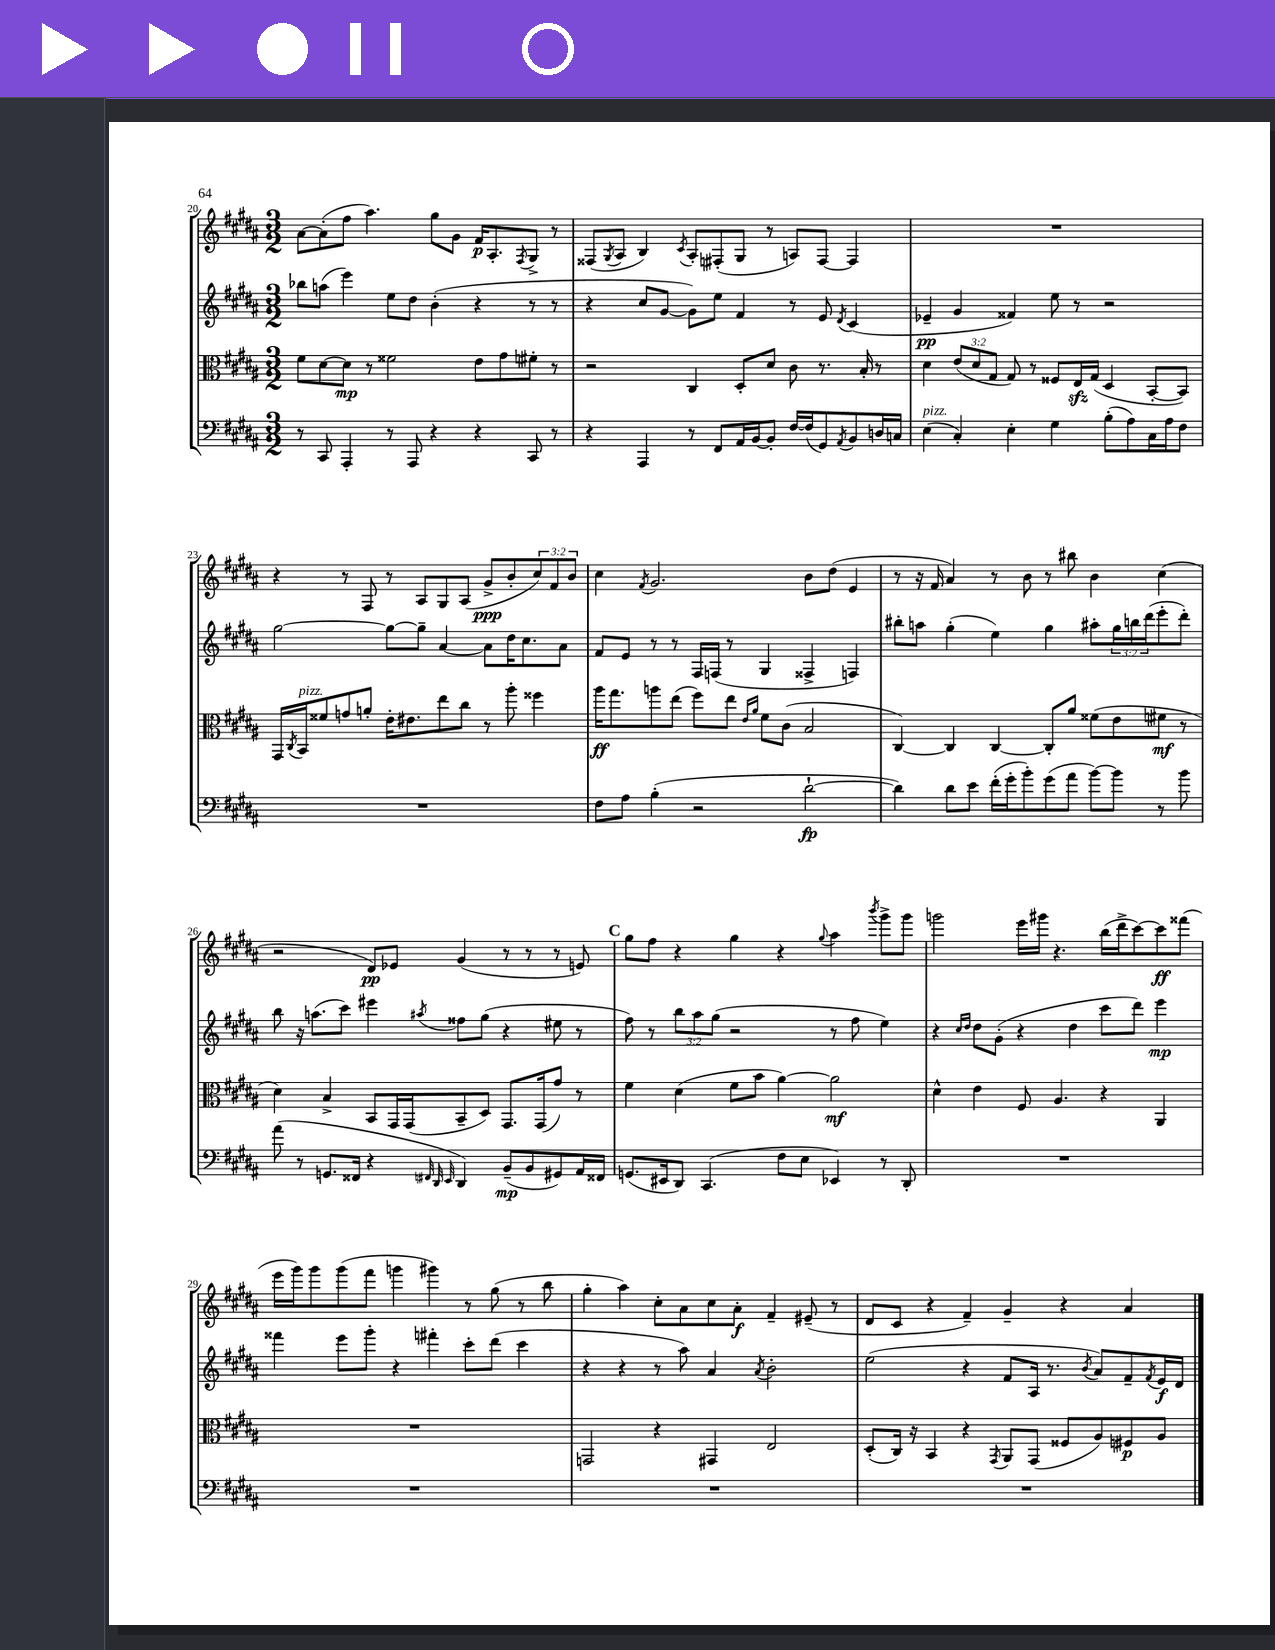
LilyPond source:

<<
\new StaffGroup <<
\new Staff = "s0" {
    \clef treble \key b \major \numericTimeSignature \time 3/2 \override Staff.TupletNumber.text = #tuplet-number::calc-fraction-text
    ais'8~ ais'8-.( fis''8 ais''4.) gis''8 gis'8 fis'16\p ais8.-. \acciaccatura { fis8 } gis8-> r8 |
    fisis8( \acciaccatura { gis8 } ais8 b4) \acciaccatura { cis'8 } ais8-. fis8-.( gis8 r8 a8) fis8~ fis4 |
    R1. |
    r4 r8 fis8 r8 ais8 gis8 ais8( gis'8->\ppp b'8-. \tuplet 3/2 { cis''8) fis'8 b'8 } |
    cis''4 \acciaccatura { fis'8 } gis'2. b'8 dis''8( e'4 |
    r8 r16 fis'16 ais'4) r8 b'8 r8 bis''8 b'4 cis''4( |
    r2 dis'8\pp) ees'8 gis'4( r8 r8 r8 e'8) |
    \mark \markup { \bold "C" } gis''8 fis''8 r4 gis''4 r4 \appoggiatura { gis''8 } ais''4 \acciaccatura { b'''8 } gis'''8-> gis'''8 |
    g'''2 e'''16 gis'''16 r4. b''16( dis'''16-> cis'''8~) cis'''8\ff fisis'''8( |
    e'''16 gis'''16) gis'''8 gis'''8( fis'''8 g'''4 gis'''4) r8 gis''8( r8 b''8 |
    gis''4-. ais''4) cis''8-. ais'8 cis''8 ais'8-.\f fis'4-- eis'8--( r8 |
    dis'8 cis'8 r4 fis'4--) gis'4-- r4 ais'4 \bar "|." |
}
\new Staff = "s1" {
    \clef treble \key b \major \numericTimeSignature \time 3/2 \override Staff.TupletNumber.text = #tuplet-number::calc-fraction-text
    bes''8 a''8( e'''4) e''8 dis''8 b'4-.( r4 r8 r8 |
    r4 cis''8 gis'8~ gis'8) e''8 fis'4 r8 e'8 \acciaccatura { dis'8 } cis'4( |
    ees'4--\pp gis'4 fisis'4) e''8 r8 r2 |
    gis''2~ gis''8~ gis''8-- ais'4~ ais'8 dis''16 cis''8. ais'8 |
    fis'8 e'8 r8 r8 fis16 f16( r8 gis4 fisis4-> f4) |
    bis''8-. a''8 gis''4-.( e''4) gis''4 ais''8-. \tuplet 3/2 { gis''16 b''16 dis'''16( } e'''8-. dis'''8-.) |
    b''8 r16 a''8.( cis'''8) eis'''4 \acciaccatura { ais''8 } fisis''8 gis''8( r4 eis''8 r8 |
    \mark \markup { \bold "C" } fis''8) r8 \tuplet 3/2 { b''8 ais''8 gis''8( } r2 r8 fis''8 e''4) |
    r4 \grace { cis''16 dis''16 } dis''8 gis'8-.( r4 dis''4 cis'''8 dis'''8) e'''4\mp |
    fisis'''4 e'''8 gis'''8-. r4 fis'''4-. cis'''8-. dis'''8( cis'''4 |
    r4 r4 r8 ais''8) ais'4 \acciaccatura { ais'8 } b'2-. |
    e''2( r4 fis'8 ais16 r8. \acciaccatura { b'8 } ais'8) fis'8-- \acciaccatura { fis'8 } e'16\f dis'16 \bar "|." |
}
\new Staff = "s2" {
    \clef alto \key b \major \numericTimeSignature \time 3/2 \override Staff.TupletNumber.text = #tuplet-number::calc-fraction-text
    fis'8 dis'8~ dis'8\mp r8 fisis'2 e'8 gis'8 fis'8-. r8 |
    r2 cis4 dis8-. dis'8 cis'8 r8. b16-. r8 |
    dis'4 \tuplet 3/2 { e'8( dis'8 gis8 } gis8) r8 fisis8 e16\sfz gis16( dis4 b,8~-. b,8) |
    gis,16 \acciaccatura { cis8 } b,16^\markup { \italic "pizz." } fisis'8 g'8 a'8-. e'16-. eis'8. e''8 cis''8 r8 ais''8-. fisis''4 |
    ais''16\ff gis''8. a''8 e''8( fis''8) e''8 \grace { e'16 ais'16 } fis'8 cis'8( b2 |
    cis4~) cis4 cis4~ cis8-. ais'8 fisis'8( e'8 fis'8\mf r8 |
    dis'4) b4-> b,8 gis,16 gis,16( b,8-- dis8) gis,8. gis,16( gis'8) r8 |
    \mark \markup { \bold "C" } fis'4 dis'4( fis'8 b'8 ais'4~) ais'2\mf |
    dis'4-^ e'4 fis8 ais4. r4 ais,4 |
    R1. |
    g,2 r4 gis,4 e2 |
    dis8-.( cis16) r16 b,4 r4 \acciaccatura { gis,8 } ais,8 gis,8( fisis8 ais8) fis8\p ais8 \bar "|." |
}
\new Staff = "s3" {
    \clef bass \key b \major \numericTimeSignature \time 3/2
    r8 cis,8 ais,,4-. r8 ais,,8 r4 r4 cis,8 r8 |
    r4 ais,,4 r8 fis,8 ais,16 b,16~ b,8-. fis16~ fis16( gis,8) \acciaccatura { ais,8 } b,8 d16 c16 |
    e4^\markup { \italic "pizz." }( cis4-.) e4-. gis4 b8-.( ais8) cis16 ais16 fis8 |
    R1. |
    fis8 ais8 b4-.( r2 dis'2~-!\fp |
    dis'4) dis'8 e'8 fis'16-.( gis'16-. b'8-.) gis'8( ais'8 b'8~) b'8 r8 b'8 |
    ais'8( r8 g,8. fisis,16 r4 \grace { fis,32 dis,32 e,32 } dis,4) b,8--\mp( b,8 gis,8) ais,16 fisis,16 |
    \mark \markup { \bold "C" } g,8.( eis,16 dis,8) cis,4.( fis8 e8 ees,4) r8 dis,8-. |
    R1. |
    R1. |
    R1. |
    R1. \bar "|." |
}
>>
>>
\layout { \context { \Score currentBarNumber = #20 } }
